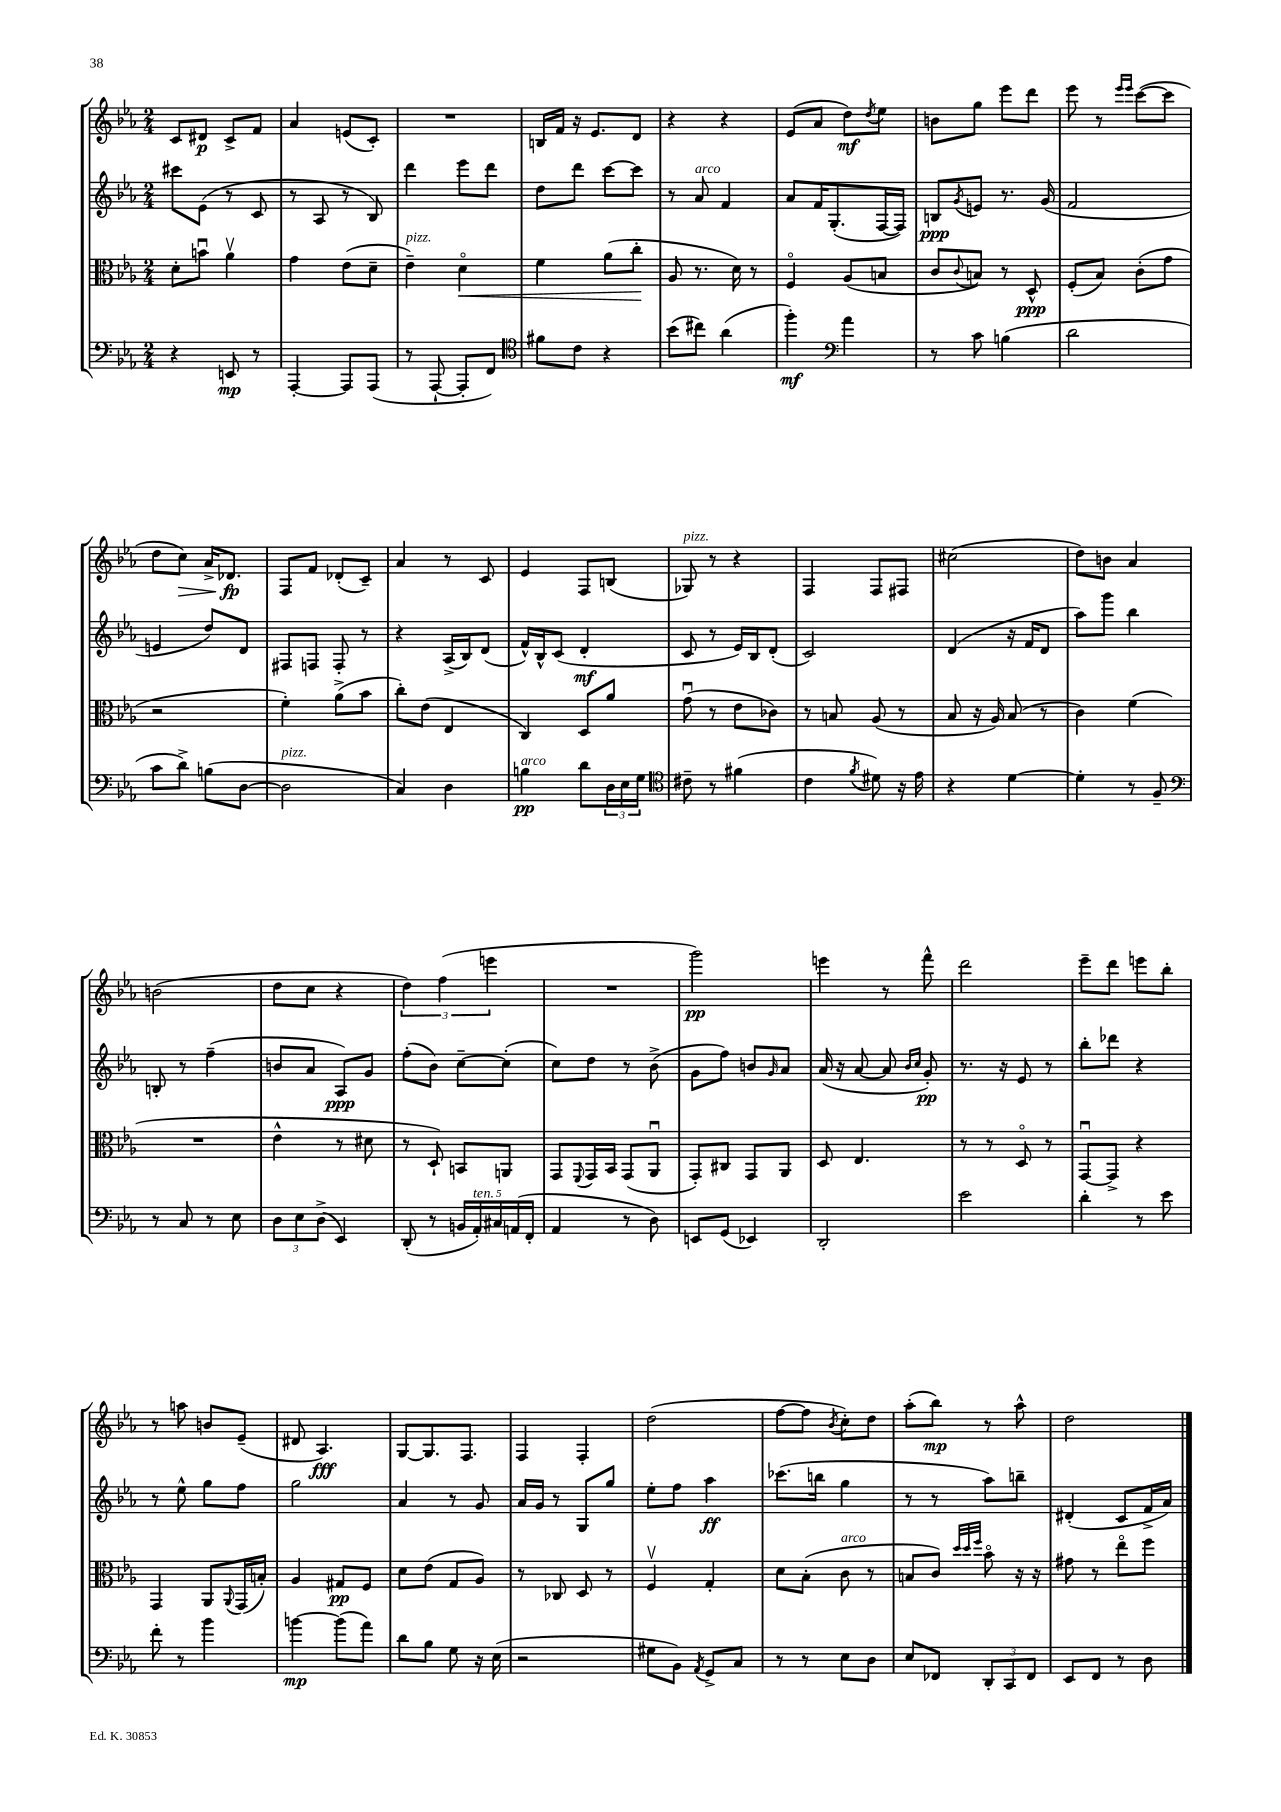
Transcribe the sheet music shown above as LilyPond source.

<<
\new StaffGroup <<
\new Staff = "s0" {
    \clef treble \key ees \major \numericTimeSignature \time 2/4
    c'8 dis'8\p c'8-> f'8 |
    aes'4 e'8( c'8-.) |
    R2 |
    b16 f'16 r16 ees'8. d'8 |
    r4 r4 |
    ees'8( aes'8 d''8\mf) \acciaccatura { d''8 } ees''8 |
    b'8 g''8 ees'''8 d'''8 |
    ees'''8 r8 \grace { ees'''16 ees'''16 } c'''8~( c'''8 |
    d''8 c''8\>) aes'16-> des'8.\fp\! |
    f8 f'8 des'8-.( c'8--) |
    aes'4 r8 c'8 |
    ees'4 f8 b8( |
    ges8^\markup { \italic "pizz." }) r8 r4 |
    f4 f8 fis8 |
    cis''2( |
    d''8) b'8 aes'4 |
    b'2( |
    d''8 c''8 r4 |
    \tuplet 3/2 { d''4) f''4( e'''4 } |
    R2 |
    g'''2\pp) |
    e'''4 r8 f'''8-^ |
    d'''2 |
    ees'''8-- d'''8 e'''8 bes''8-. |
    r8 a''8 b'8 ees'8--( |
    dis'8 aes4.\fff) |
    g8~ g8. f8. |
    f4 f4-. |
    d''2( |
    f''8~ f''8 \acciaccatura { bes'8 } c''8-.) d''8 |
    aes''8-.( bes''8\mp) r8 aes''8-^ |
    d''2 \bar "|." |
}
\new Staff = "s1" {
    \clef treble \key ees \major \numericTimeSignature \time 2/4
    cis'''8 ees'8( r8 c'8 |
    r8 aes8 r8 bes8) |
    d'''4 ees'''8 d'''8 |
    d''8 d'''8 c'''8~ c'''8 |
    r8 aes'8^\markup { \italic "arco" } f'4 |
    aes'8 f'16 g8.-.( f16~ f16) |
    b8\ppp \acciaccatura { g'8 } e'8 r8. g'16( |
    f'2 |
    e'4 d''8) d'8 |
    fis8 f8 f8-. r8 |
    r4 aes16->( bes16) d'8( |
    f'16-^) bes16-^ c'8( d'4-.\mf |
    c'8 r8 ees'16) bes16 d'8-.( |
    c'2) |
    d'4( r16 f'16 d'8 |
    aes''8) g'''8 bes''4 |
    b8-. r8 f''4--( |
    b'8 aes'8 aes8\ppp) g'8 |
    f''8-.( bes'8) c''8~-- c''8-.( |
    c''8) d''8 r8 bes'8->( |
    g'8 f''8) b'8 \grace { g'16 } aes'8 |
    aes'16( r16 aes'8~ aes'8 \grace { bes'16 c''16 } g'8-.\pp) |
    r8. r16 ees'8 r8 |
    bes''8-. des'''8 r4 |
    r8 ees''8-^ g''8 f''8 |
    g''2 |
    aes'4 r8 g'8 |
    aes'16 g'16 r8 g8 g''8 |
    ees''8-. f''8 aes''4\ff |
    ces'''8.( b''16 g''4 |
    r8 r8 aes''8) b''8-- |
    dis'4-.( c'8 f'16-> aes'16) \bar "|." |
}
\new Staff = "s2" {
    \clef alto \key ees \major \numericTimeSignature \time 2/4
    d'8-. b'8\downbow aes'4\upbow |
    g'4 ees'8( d'8-- |
    ees'4--^\markup { \italic "pizz." }) d'4\flageolet\< |
    f'4 aes'8( c''8-.\! |
    aes8 r8. d'16) r8 |
    f4\flageolet aes8( b8 |
    c'8 \appoggiatura { c'8 } b8) r8 d8-^\ppp |
    f8-.( bes8) c'8-.( g'8 |
    r2 |
    f'4-.) aes'8->( bes'8 |
    c''8-.) ees'8( ees4 |
    c4) d8 aes'8 |
    g'8\downbow( r8 ees'8 ces'8) |
    r8 b8 aes8( r8 |
    bes8 r16 aes16) bes8( r8 |
    c'4) f'4( |
    R2 |
    ees'4-^ r8 dis'8 |
    r8 d8-!) b,8 a,8 |
    g,8 \appoggiatura { f,8 } g,16 bes,16 g,8( aes,8\downbow |
    g,8-.) cis8 g,8 aes,8 |
    d8 ees4. |
    r8 r8 d8\flageolet r8 |
    g,8~\downbow g,8-> r4 |
    g,4 aes,8 \appoggiatura { aes,8 } g,16( b16-.) |
    aes4 gis8\pp f8 |
    d'8 ees'8( g8 aes8) |
    r8 ces8 d8 r8 |
    f4\upbow g4-. |
    d'8 bes8-.( c'8^\markup { \italic "arco" } r8 |
    b8 c'8) \grace { d''32 d''32 f''32 } bes'8\flageolet r16 r16 |
    gis'8 r8 ees''8\flageolet f''8 \bar "|." |
}
\new Staff = "s3" {
    \clef bass \key ees \major \numericTimeSignature \time 2/4
    r4 e,8\mp r8 |
    aes,,4~-. aes,,8 aes,,8( |
    r8 aes,,8~-! aes,,8-. f,8) |
    \clef tenor fis'8 c'8 r4 |
    bes'8( cis''8) aes'4( |
    f''4-.\mf) \clef bass aes'4 |
    r8 c'8 b4( |
    d'2 |
    c'8 d'8->) b8( d8~ |
    d2^\markup { \italic "pizz." } |
    c4) d4 |
    b4\pp^\markup { \italic "arco" } d'8 \tuplet 3/2 { d16 ees16 g16 } |
    \clef tenor cis'8-- r8 fis'4( |
    c'4 \acciaccatura { f'8 } dis'8) r16 ees'16 |
    r4 d'4~ |
    d'4-. r8 f8-- |
    \clef bass r8 c8 r8 ees8 |
    \tuplet 3/2 { d8 ees8 d8->( } ees,4) |
    d,8-.( r8 \tuplet 5/4 { b,16 aes,16-.^\markup { \italic "ten." }) cis16 a,16( f,16-. } |
    aes,4 r8 d8) |
    e,8 g,8( ees,4) |
    d,2-. |
    ees'2 |
    d'4-. r8 ees'8 |
    f'8-. r8 bes'4 |
    b'4~\mp b'8( aes'8) |
    d'8 bes8 g8 r16 ees16( |
    r2 |
    gis8 bes,8) \acciaccatura { aes,8 } g,8-> c8 |
    r8 r8 ees8 d8 |
    ees8 fes,8 \tuplet 3/2 { d,8-. c,8 fes,8 } |
    ees,8 f,8 r8 d8 \bar "|." |
}
>>
>>
\layout { \context { \Score \remove "Bar_number_engraver" } }
